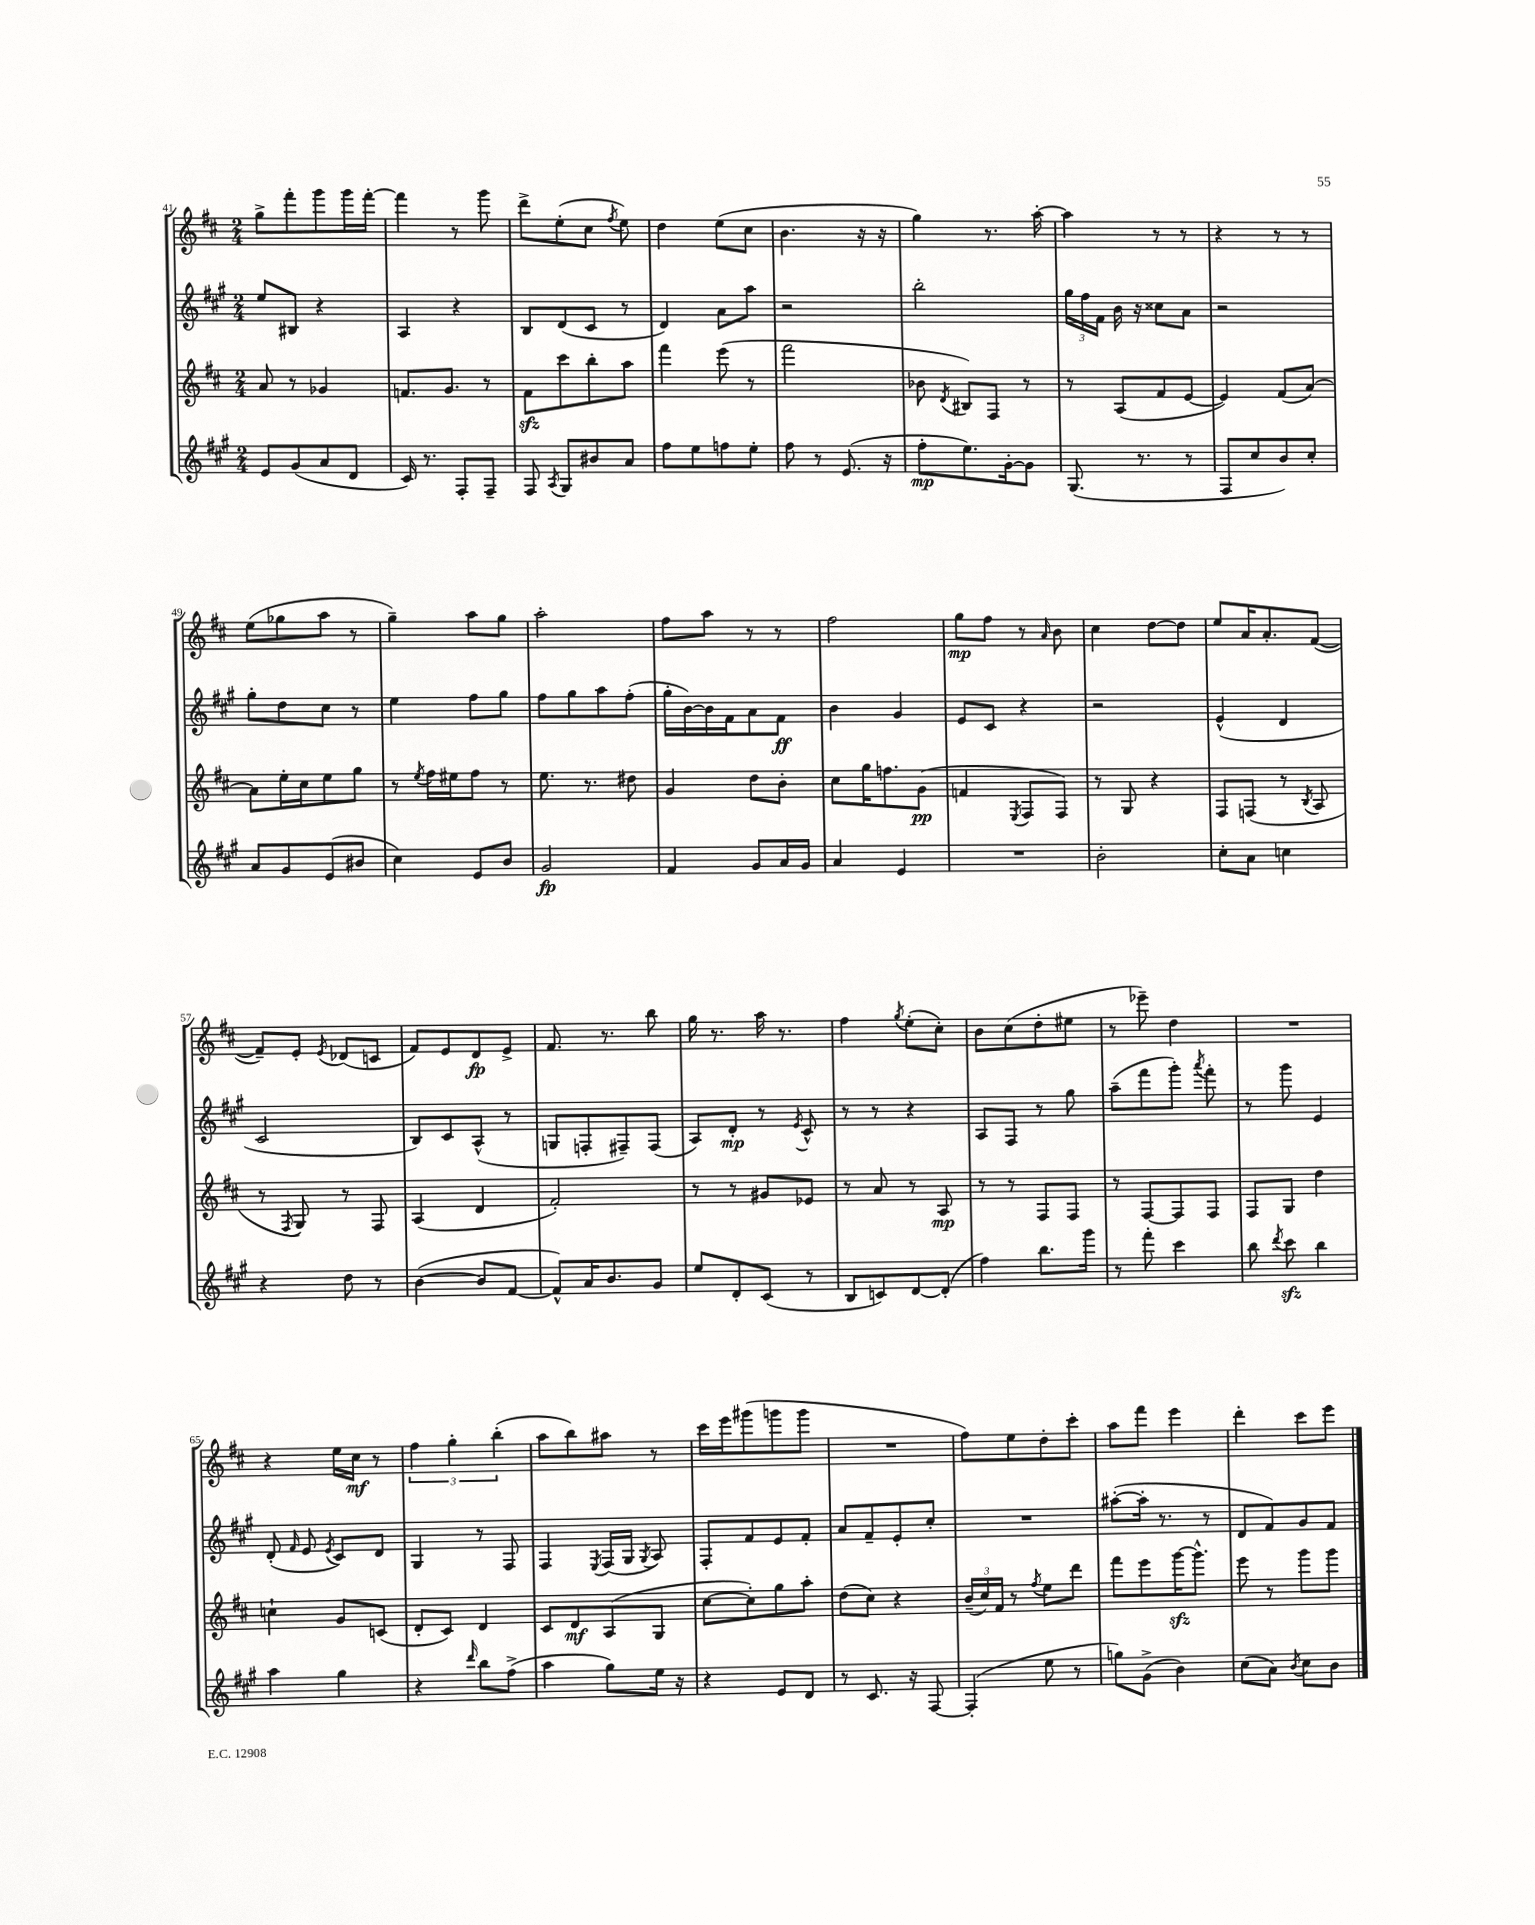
<<
\new StaffGroup <<
\new Staff = "s0" {
    \clef treble \key d \major \numericTimeSignature \time 2/4
    \autoBeamOff g''8[-> fis'''8-. g'''8 g'''16 fis'''16]~-. |
    fis'''4 r8 g'''8 |
    d'''8[-> e''8-.( cis''8] \acciaccatura { fis''8 } e''8) |
    d''4 e''8[( cis''8] |
    b'4. r16 r16 |
    g''4) r8. a''16~-. |
    a''4 r8 r8 |
    r4 r8 r8 |
    e''8[( ges''8 a''8] r8 |
    g''4--) a''8[ g''8] |
    a''2-. |
    fis''8[ a''8] r8 r8 |
    fis''2 |
    g''8[\mp fis''8] r8 \grace { a'16 } b'8 |
    cis''4 d''8[~ d''8] |
    e''8[ a'16 a'8.-. fis'8]~( |
    fis'8[--) e'8]-. \acciaccatura { e'8 } des'8[( c'8] |
    fis'8[) e'8 d'8\fp e'8]-> |
    fis'8. r8. b''8 |
    g''16 r8. a''16 r8. |
    fis''4 \acciaccatura { g''8 } e''8[-.( cis''8]-.) |
    b'8[ cis''8( d''8-. eis''8] |
    r8 ees'''8--) d''4 |
    R2 |
    r4 e''16[ cis''16]\mf r8 |
    \tuplet 3/2 { fis''4 g''4-. b''4-.( } |
    a''8[ b''8) ais''8] r8 |
    cis'''16[ e'''16 gis'''8( g'''8 g'''8] |
    R2 |
    fis''8[) e''8 d''8-. cis'''8]-. |
    a''8[ fis'''8] e'''4 |
    d'''4-. cis'''8[ e'''8] \bar "|." |
}
\new Staff = "s1" {
    \clef treble \key a \major \numericTimeSignature \time 2/4
    \autoBeamOff e''8[ bis8] r4 |
    a4 r4 |
    b8[ d'8( cis'8] r8 |
    d'4) a'8[ a''8] |
    r2 |
    b''2-. |
    \tuplet 3/2 { gis''16[ fis''16 fis'16] } b'16 r16 cisis''8[ a'8] |
    r2 |
    gis''8[-. d''8 cis''8] r8 |
    e''4 fis''8[ gis''8] |
    fis''8[ gis''8 a''8 fis''8]-.( |
    gis''16[-. b'16~) b'16 fis'16 a'8 fis'8]\ff |
    b'4 gis'4 |
    e'8[ cis'8] r4 |
    r2 |
    e'4-^( d'4 |
    cis'2 |
    b8[) cis'8 a8]-^( r8 |
    g8[ f8-. fis8--) fis8]( |
    a8[) d'8]-.\mp r8 \acciaccatura { e'8 } cis'8-^ |
    r8 r8 r4 |
    a8[ fis8] r8 gis''8 |
    a''8[--( fis'''8 gis'''8]-.) \acciaccatura { a'''8 } fis'''8-. |
    r8 gis'''8 e'4 |
    d'8-.( \grace { fis'16 } e'8 \acciaccatura { e'8 } cis'8[) d'8] |
    gis4 r8 fis8 |
    fis4 \acciaccatura { e8 } fis16[( gis16] \acciaccatura { gis8 } a8) |
    fis8[-. fis'8 e'8 fis'8]-. |
    a'8[ fis'8-- e'8-. cis''8]-. |
    R2 |
    ais''8[~-.( ais''16]-. r8. r8 |
    d'8[ fis'8) gis'8 fis'8] \bar "|." |
}
\new Staff = "s2" {
    \clef treble \key d \major \numericTimeSignature \time 2/4
    \autoBeamOff a'8 r8 ges'4 |
    f'8.[ g'8.] r8 |
    fis'8[\sfz cis'''8 b''8-. a''8] |
    fis'''4 e'''8( r8 |
    fis'''2 |
    bes'8 \acciaccatura { d'8 } bis8[) fis8] r8 |
    r8 a8[( fis'8 e'8]~ |
    e'4) fis'8[( a'8]~) |
    a'8[ e''16-. cis''16 e''8 g''8] |
    r8 \acciaccatura { e''8 } fis''16[ eis''16 fis''8] r8 |
    e''8. r8. dis''8 |
    g'4 d''8[ b'8]-. |
    cis''8[ g''16 f''8. g'8]\pp( |
    f'4 \acciaccatura { e8 } fis8[ fis8]) |
    r8 g8 r4 |
    fis8[ f8]( r8 \acciaccatura { b8 } a8 |
    r8 \acciaccatura { fis8 } g8) r8 fis8 |
    a4( d'4 |
    fis'2-.) |
    r8 r8 gis'8[ ees'8] |
    r8 a'8 r8 a8\mp |
    r8 r8 fis8[ fis8] |
    r8 fis8[~ fis8 fis8] |
    fis8[ g8] d''4 |
    c''4-! g'8[ c'8]( |
    d'8[-. cis'8]) d'4 |
    cis'8[ d'8\mf a8( g8] |
    cis''8[~ cis''8-.) g''8 a''8]-. |
    d''8[( cis''8]) r4 |
    \tuplet 3/2 { b'16[--( cis''16) fis'16] } r8 \acciaccatura { fis''8 } e''8[ d'''8] |
    fis'''8[ e'''8 g'''16~\sfz g'''8.]-^ |
    e'''8 r8 g'''8[ g'''8] \bar "|." |
}
\new Staff = "s3" {
    \clef treble \key a \major \numericTimeSignature \time 2/4
    \autoBeamOff e'8[ gis'8( a'8 d'8] |
    cis'16) r8. fis8[-. fis8]-- |
    fis8 \acciaccatura { a8 } gis8[ bis'8 a'8] |
    fis''8[ e''8 f''8 e''8]-. |
    fis''8 r8 e'8.( r16 |
    fis''8[-.\mp e''8.) gis'16~-. gis'8] |
    gis8.( r8. r8 |
    fis8[ cis''8 b'8) cis''8]-. |
    a'8[ gis'8 e'8( bis'8] |
    cis''4) e'8[ b'8] |
    gis'2\fp |
    fis'4 gis'8[ a'16 gis'16] |
    a'4 e'4 |
    R2 |
    b'2-. |
    cis''8[-. a'8] c''4 |
    r4 d''8 r8 |
    b'4~( b'8[ fis'8]~ |
    fis'8[-^) a'16 b'8. gis'8] |
    e''8[ d'8-. cis'8]( r8 |
    b8[ c'8) d'8~ d'8]-.( |
    fis''4) b''8.[ gis'''16] |
    r8 fis'''8-. cis'''4 |
    b''8 \acciaccatura { d'''8 } cis'''8\sfz b''4 |
    a''4 gis''4 |
    r4 \grace { d'''16 } b''8[ fis''8]->( |
    a''4 gis''8[) e''16] r16 |
    r4 e'8[ d'8] |
    r8 cis'8. r16 fis8~ |
    fis4-.( e''8 r8 |
    g''8[) gis'8]->( b'4) |
    cis''8[( a'8]) \acciaccatura { b'8 } cis''8[ b'8] \bar "|." |
}
>>
>>
\layout { \context { \Score currentBarNumber = #41 } }
